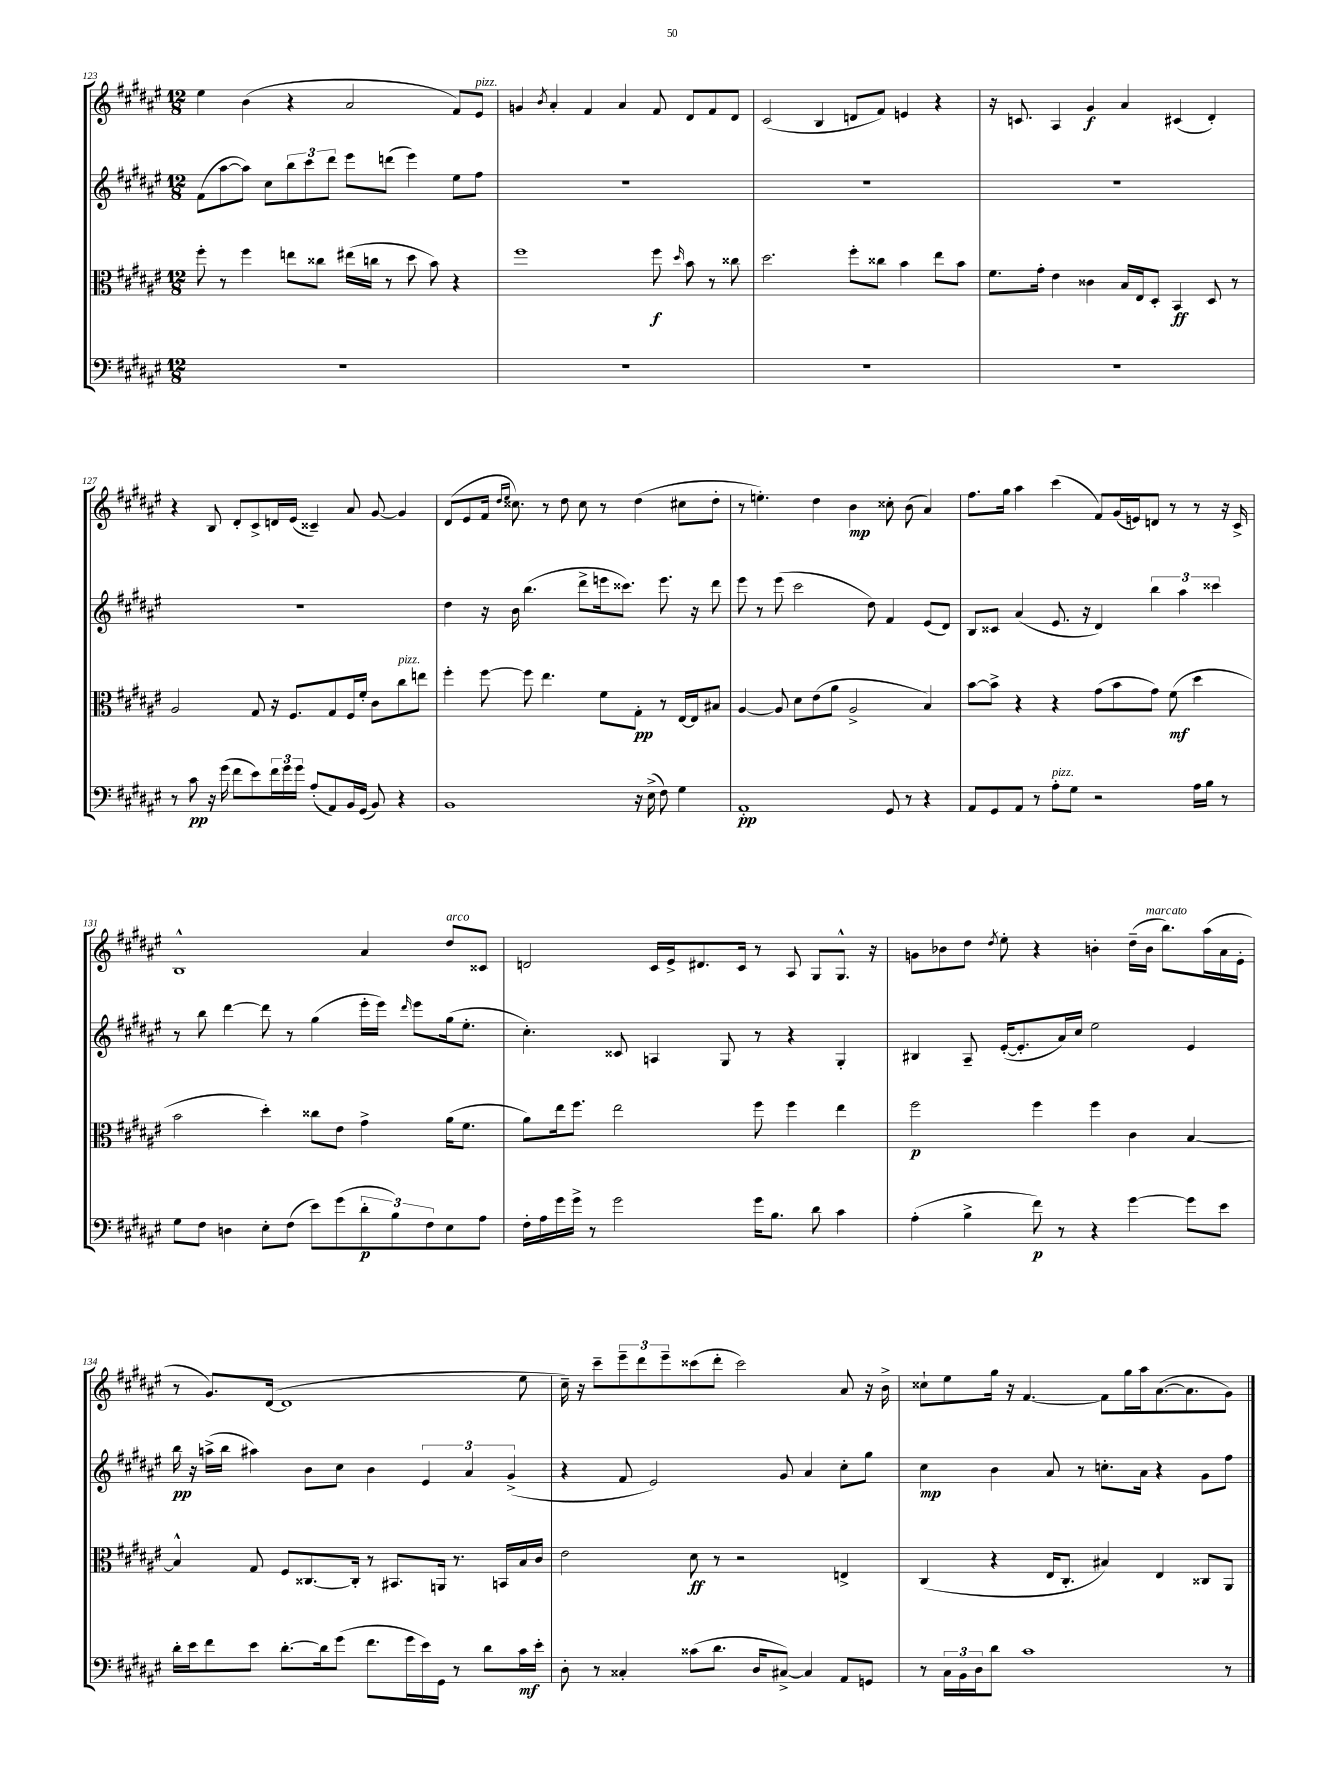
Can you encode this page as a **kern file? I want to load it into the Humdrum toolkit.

**kern	**dynam	**kern	**dynam	**kern	**dynam	**kern	**dynam
*part4	*part4	*part3	*part3	*part2	*part2	*part1	*part1
*staff4	*staff4	*staff3	*staff3	*staff2	*staff2	*staff1	*staff1
*clefF4	*	*clefC3	*	*clefG2	*	*clefG2	*
*k[f#c#g#d#a#e#]	*	*k[f#c#g#d#a#e#]	*	*k[f#c#g#d#a#e#]	*	*k[f#c#g#d#a#e#]	*
*M12/8	*	*M12/8	*	*M12/8	*	*M12/8	*
=123	=123	=123	=123	=123	=123	=123	=123
1.r	.	8ff#'\	.	(8f#\L	.	4ee#\	.
.	.	8r	.	[8aa#\	.	.	.
.	.	4ff#\	.	8aa#\J])	.	(4b\	.
.	.	.	.	8cc#\L	.	.	.
.	.	8een\L	.	12bb\	.	4r	.
.	.	.	.	12ccc#\	.	.	.
.	.	8cc##X\J	.	.	.	.	.
.	.	.	.	12ddd#\J	.	.	.
.	.	(16ee#X\LL	.	8eee#\L	.	2a#/	.
.	.	16ccn\JJ	.	.	.	.	.
.	.	8r	.	(8dddn\J	.	.	.
.	.	8dd#\	.	4eee#\)	.	.	.
.	.	8b\)	.	.	.	.	.
.	.	4r	.	8ee#\L	.	8f#/L)	.
!	!	!	!	!	!	!LO:TX:a:i:t=pizz.	!
.	.	.	.	8ff#\J	.	8e#/J	.
=124	=124	=124	=124	=124	=124	=124	=124
1.r	.	1ff#	.	1.r	.	4gn/	.
.	.	.	.	.	.	8qb/	.
.	.	.	.	.	.	4a#'/	.
.	.	.	.	.	.	4f#/	.
.	.	.	.	.	.	4a#/	.
.	.	8ff#\	f	.	.	8f#/	.
.	.	16qqdd#/	.	.	.	.	.
.	.	8b\	.	.	.	8d#/L	.
.	.	8r	.	.	.	8f#/	.
.	.	8cc##X\	.	.	.	8d#/J	.
=125	=125	=125	=125	=125	=125	=125	=125
1.r	.	2.dd#\	.	1.r	.	(2c#/	.
.	.	.	.	.	.	4B/	.
.	.	8ff#'\L	.	.	.	8dn/L	.
.	.	8cc##X\J	.	.	.	8f#/J)	.
.	.	4b\	.	.	.	4en/	.
.	.	8ee#\L	.	.	.	4r	.
.	.	8b\J	.	.	.	.	.
=126	=126	=126	=126	=126	=126	=126	=126
1.r	.	8.f#\L	.	1.r	.	16r	.
.	.	.	.	.	.	8.cn/	.
.	.	16g#'\Jk	.	.	.	.	.
.	.	4e#\	.	.	.	4A#/	.
.	.	4c##X\	.	.	.	4g#/	f
.	.	16B/LL	.	.	.	4a#/	.
.	.	16E#/J	.	.	.	.	.
.	.	8D#'/J	.	.	.	.	.
.	.	4BB/	ff	.	.	(4c#X/	.
.	.	8D#/	.	.	.	4d#'/)	.
.	.	8r	.	.	.	.	.
!!LO:LB:g=z
=127	=127	=127	=127	=127	=127	=127	=127
8r	.	2A#/	.	1.r	.	4r	.
8c#\	pp	.	.	.	.	.	.
16r	.	.	.	.	.	8B/	.
(16g#\	.	.	.	.	.	.	.
8f#\L	.	.	.	.	.	8d#'/L	.
8e#\)	.	8G#/	.	.	.	8c#^/	.
24f#\L	.	16r	.	.	.	16dn/L	.
24g#\	.	.	.	.	.	.	.
.	.	8.F#/L	.	.	.	(16e#/JJ	.
24g#\JJ	.	.	.	.	.	.	.
(8A#'/L	.	.	.	.	.	4c##X~/)	.
8AA#/)	.	8G#/	.	.	.	.	.
16BB/L	.	16F#/L	.	.	.	8a#/	.
(16GG#/JJ	.	16f#'/JJ	.	.	.	.	.
8BB/)	.	8c#\L	.	.	.	[8g#/	.
!	!	!LO:TX:a:i:t=pizz.	!	!	!	!	!
4r	.	8cc#\	.	.	.	4g#/]	.
.	.	8een\J	.	.	.	.	.
=128	=128	=128	=128	=128	=128	=128	=128
1BB	.	4ff#'\	.	4dd#\	.	(8d#/L	.
.	.	.	.	.	.	8e#/	.
.	.	[8ff#\	.	16r	.	16f#/Jk	.
.	.	.	.	.	.	16qqdd#/LL	.
.	.	.	.	.	.	16qqee#/JJ	.
.	.	.	.	16b\	.	8.cc##X\)	.
.	.	8ff#\]	.	(4.bb\	.	.	.
.	.	4.ee#\	.	.	.	8r	.
.	.	.	.	.	.	8dd#\	.
.	.	.	.	8ddd#^\L	.	8cc##\	.
.	.	8f#\L	.	16eeen\k	.	8r	.
.	.	.	.	8.ccc##X\J)	.	.	.
16r	.	8G#'\J	pp	.	.	(4dd#\	.
(16E#^\	.	.	.	.	.	.	.
8F#\)	.	8r	.	8.eee\	.	.	.
4G#\	.	[16E#/LL	.	.	.	8cc#X\L	.
.	.	16E#/J]	.	16r	.	.	.
.	.	8B#X/J	.	8ddd#\	.	8dd#'\J	.
=129	=129	=129	=129	=129	=129	=129	=129
1AA#'	pp	[4A#/	.	8eee#\	.	8r	.
.	.	.	.	8r	.	4.een'\)	.
.	.	8A#/]	.	(8eee#\	.	.	.
.	.	8d#\L	.	2ccc#\	.	.	.
.	.	(8e#\	.	.	.	4dd#\	.
.	.	8a#\J	.	.	.	.	.
.	.	2A#^/	.	.	.	4b\	mp
.	.	.	.	8dd#\)	.	.	.
8GG#/	.	.	.	4f#/	.	8cc##X'\	.
8r	.	.	.	.	.	(8b\	.
4r	.	4B/)	.	(8e#/L	.	4a#/)	.
.	.	.	.	8d#/J)	.	.	.
=130	=130	=130	=130	=130	=130	=130	=130
8AA#/L	.	[8b\L	.	8B/L	.	8.ff#\L	.
8GG#/	.	8b^\J]	.	8c##X/J	.	.	.
.	.	.	.	.	.	16gg#\Jk	.
8AA#/J	.	4r	.	(4a#/	.	4aa#\	.
8r	.	.	.	.	.	.	.
!LO:TX:a:i:t=pizz.	!	!	!	!	!	!	!
8A#'\L	.	4r	.	8.e#/	.	(4ccc#\	.
8G#\J	.	.	.	.	.	.	.
.	.	.	.	16r	.	.	.
2r	.	(8g#\L	.	4d#/)	.	8f#/L)	.
.	.	8b\	.	.	.	(16g#/L	.
.	.	.	.	.	.	16en/J)	.
.	.	8g#\J)	.	6bb\	.	8dn/J	.
.	.	(8f#\	mf	.	.	8r	.
.	.	.	.	6aa#\	.	.	.
16A#\LL	.	4dd#\	.	.	.	8r	.
16B\JJ	.	.	.	.	.	.	.
.	.	.	.	6ccc##X\	.	.	.
8r	.	.	.	.	.	16r	.
.	.	.	.	.	.	16c#^/	.
!!LO:LB:g=z
=131	=131	=131	=131	=131	=131	=131	=131
8G#\L	.	2b\	.	8r	.	1B^^	.
8F#\J	.	.	.	8bb\	.	.	.
4Dn\	.	.	.	[4ddd#\	.	.	.
8E#'\L	.	4dd#'\)	.	8ddd#\]	.	.	.
(8F#\J	.	.	.	8r	.	.	.
8e#\L)	.	8cc##X\L	.	(4gg#\	.	.	.
(8g#\	.	8e#\J	.	.	.	.	.
12d#'\	p	4g#^\	.	16eee#'\LL	.	4a#/	.
.	.	.	.	16eee#\JJ)	.	.	.
12B\)	.	.	.	.	.	.	.
.	.	.	.	16qqddd#/	.	.	.
.	.	.	.	8eee#\L	.	.	.
12F#\	.	.	.	.	.	.	.
!	!	!	!	!	!	!LO:TX:a:i:t=arco	!
8E#\	.	(16a#\KL	.	(16gg#\k	.	8dd#/L	.
.	.	8.f#\J	.	8.ee#'\J	.	.	.
8A#\J	.	.	.	.	.	8c##X/J	.
=132	=132	=132	=132	=132	=132	=132	=132
16F#'\LL	.	8a#\L)	.	4.cc#'\)	.	2dn/	.
16A#\	.	.	.	.	.	.	.
16g#\	.	16ee#\k	.	.	.	.	.
16g#^\JJ	.	8.ff#\J	.	.	.	.	.
8r	.	.	.	.	.	.	.
2g#\	.	2ee#\	.	8c##X/	.	.	.
.	.	.	.	4An/	.	16c#/LL	.
.	.	.	.	.	.	16e#^/J	.
.	.	.	.	.	.	8.d#X/	.
.	.	.	.	8G#/	.	.	.
.	.	.	.	.	.	16c#/Jk	.
16g#\KL	.	8ff#\	.	8r	.	8r	.
8.B\J	.	.	.	.	.	.	.
.	.	4ff#\	.	4r	.	8A#/	.
8d#\	.	.	.	.	.	8G#/L	.
4c#\	.	4ee#\	.	4G#'/	.	8.G#^^/J	.
.	.	.	.	.	.	16r	.
=133	=133	=133	=133	=133	=133	=133	=133
(4A#'\	.	2ff#\	p	4B#X/	.	8gn\L	.
.	.	.	.	.	.	8b-X\	.
4B^\	.	.	.	8A#~/	.	8dd#\J	.
.	.	.	.	.	.	8qdd#/	.
.	.	.	.	([16e#'/KL	.	8ee#'\	.
.	.	.	.	8.e#'/]	.	.	.
8f#\)	p	4ff#\	.	.	.	4r	.
8r	.	.	.	16a#/L)	.	.	.
.	.	.	.	16cc#/JJ	.	.	.
4r	.	4ff#\	.	2ee#\	.	4bn'\	.
[4g#\	.	4c#\	.	.	.	(16dd#~\LL	.
!	!	!	!	!	!	!LO:TX:a:i:t=marcato	!
.	.	.	.	.	.	16b\JJ	.
.	.	.	.	.	.	8.bb\L)	.
8g#\L]	.	[4B/	.	4e#/	.	.	.
.	.	.	.	.	.	(16aa#\L	.
8e#\J	.	.	.	.	.	16a#\	.
.	.	.	.	.	.	16e#'\JJ	.
!!LO:LB:g=z
=134	=134	=134	=134	=134	=134	=134	=134
16d#'\LL	.	4B^^/]	.	16bb\	pp	8r	.
16e#\J	.	.	.	16r	.	.	.
8f#\	.	.	.	(16aan^\LL	.	8.g#/L)	.
.	.	.	.	16bb\JJ	.	.	.
8e#\J	.	8G#/	.	4aa#X\)	.	.	.
.	.	.	.	.	.	([16d#/Jk	.
[8.d#'\L	.	8F#/L	.	.	.	1d#]	.
.	.	[8.C##X/	.	8b\L	.	.	.
16d#\k]	.	.	.	.	.	.	.
(8g#\J	.	.	.	8cc#\J	.	.	.
.	.	16C##'/Jk]	.	.	.	.	.
8.f#\L	.	8r	.	4b\	.	.	.
.	.	8.BB#X/L	.	.	.	.	.
16g#\L	.	.	.	.	.	.	.
16e#\)	.	.	.	6e#/	.	.	.
16GG#\JJ	.	16AAn/Jk	.	.	.	.	.
8r	.	8.r	.	.	.	.	.
.	.	.	.	6a#/	.	.	.
8d#\L	.	.	.	.	.	.	.
.	.	16BBn/LL	.	.	.	.	.
.	.	.	.	(6g#^/	.	.	.
16c#\L	mf	16B/	.	.	.	8ee#\	.
16e#'\JJ	.	16c#/JJ	.	.	.	.	.
=135	=135	=135	=135	=135	=135	=135	=135
8D#'\	.	2e#\	.	4r	.	16cc#~\)	.
.	.	.	.	.	.	16r	.
8r	.	.	.	.	.	8ccc#~\L	.
4C##X'/	.	.	.	8f#/	.	12eee#~\	.
.	.	.	.	.	.	12ddd#\	.
.	.	.	.	2e#/)	.	.	.
.	.	.	.	.	.	12eee#~\	.
(8c##X\L	.	8d#\	ff	.	.	(8ccc##X\	.
8.d#\J	.	8r	.	.	.	8ddd#'\J	.
.	.	2r	.	.	.	2ccc##\)	.
16D#/KL	.	.	.	.	.	.	.
[8C#X^/J)	.	.	.	8g#/	.	.	.
4C#/]	.	.	.	4a#/	.	.	.
8AA#/L	.	4En^/	.	8cc#'\L	.	8a#/	.
8GGn/J	.	.	.	8gg#\J	.	16r	.
.	.	.	.	.	.	16b^\	.
=136	=136	=136	=136	=136	=136	=136	=136
8r	.	(4C#/	.	4cc#\	mp	8cc##X`\L	.
24C#\LL	.	.	.	.	.	8ee#\	.
24BB\	.	.	.	.	.	.	.
24D#\J	.	.	.	.	.	.	.
8d#\J	.	4r	.	4b\	.	16gg#\Jk	.
.	.	.	.	.	.	16r	.
1c#	.	.	.	.	.	[4.f#/	.
.	.	16E#/KL	.	8a#/	.	.	.
.	.	8.C#'/J	.	.	.	.	.
.	.	.	.	8r	.	.	.
.	.	4B#X/)	.	8.ccn'\L	.	8f#\L]	.
.	.	.	.	.	.	16gg#\L	.
.	.	.	.	16a#\Jk	.	16aa#\J	.
.	.	4E#/	.	4r	.	([8.a#\	.
.	.	.	.	.	.	8.a#\]	.
.	.	8C##X/L	.	8g#\L	.	.	.
8r	.	8AA#/J	.	8ff#\J	.	8g#\J)	.
==	==	==	==	==	==	==	==
*-	*-	*-	*-	*-	*-	*-	*-
